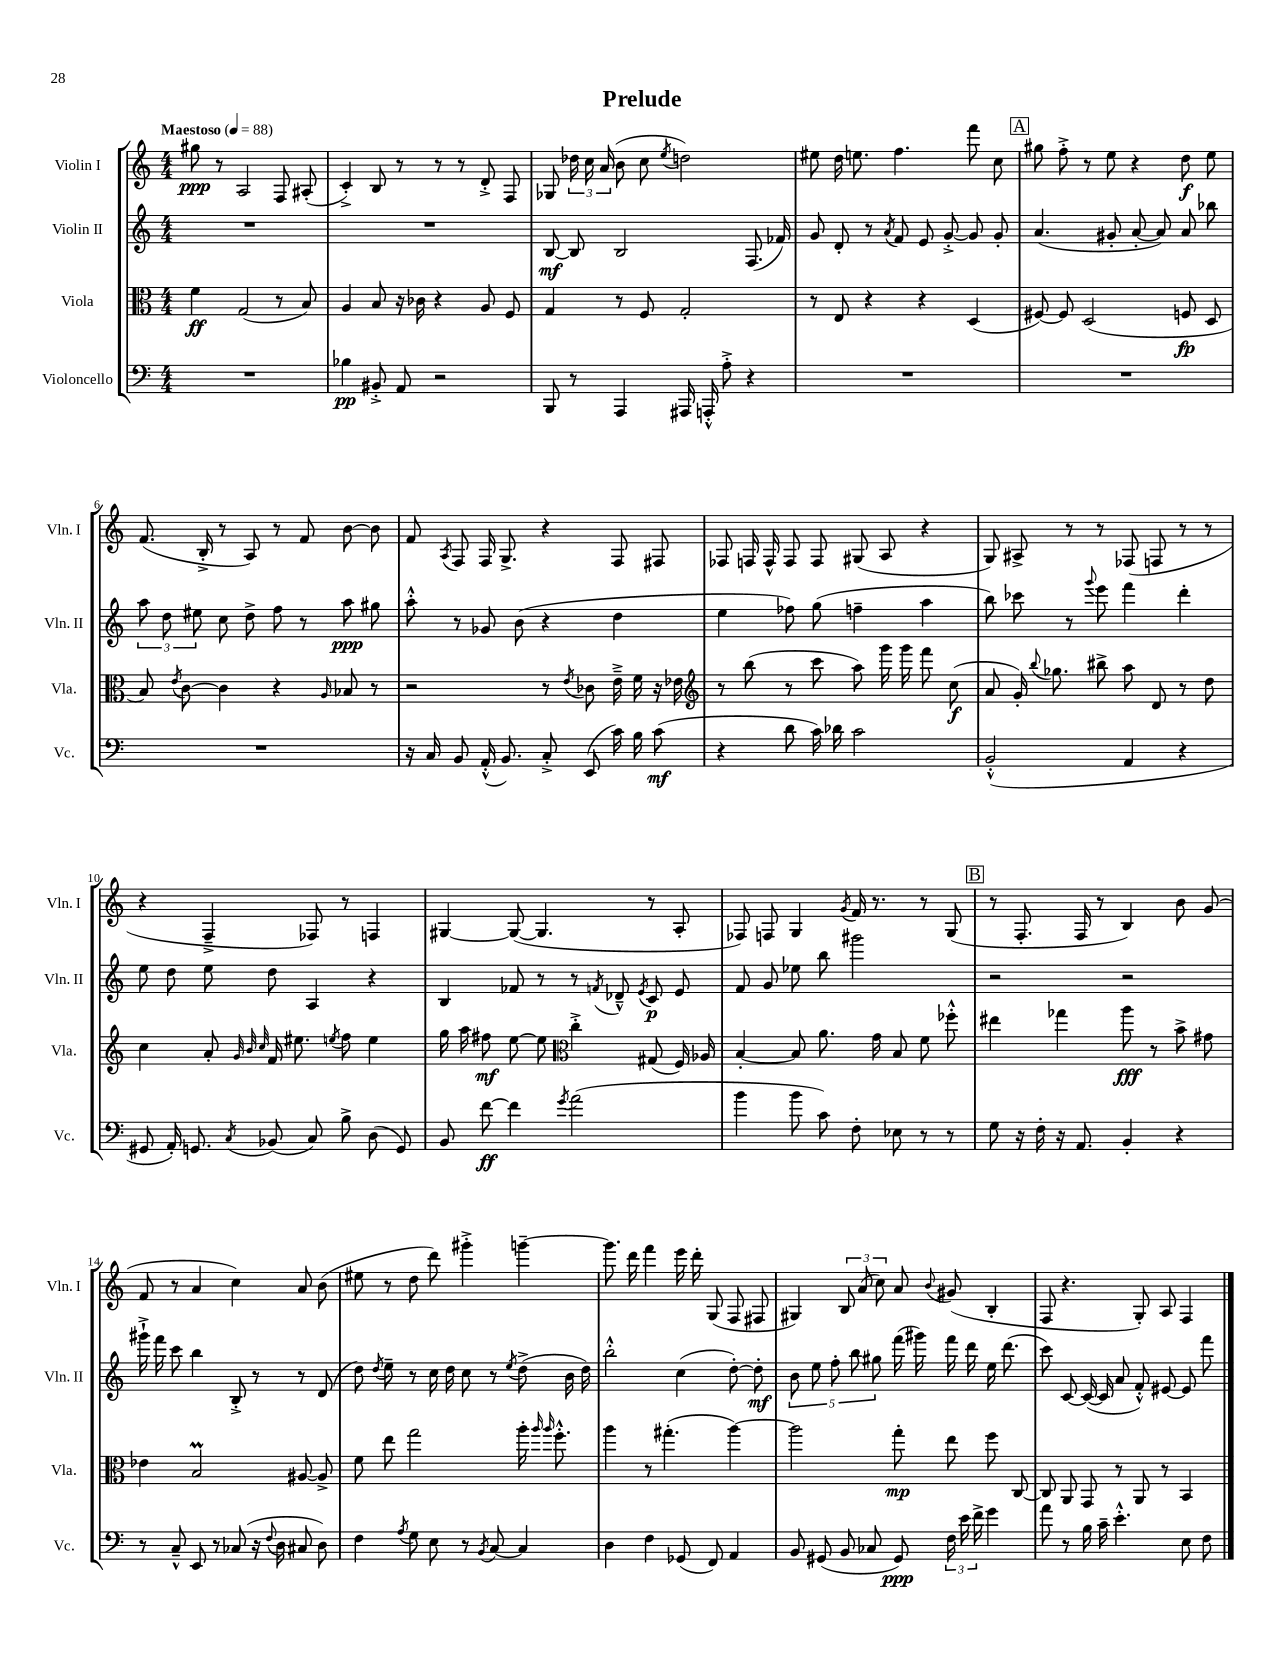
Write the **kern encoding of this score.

**kern	**kern	**kern	**kern
*staff4	*staff3	*staff2	*staff1
*clefF4	*clefC3	*clefG2	*clefG2
*k[]	*k[]	*k[]	*k[]
*M4/4	*M4/4	*M4/4	*M4/4
*MM88	*MM88	*MM88	*MM88
1r	4f	1r	8gg#
.	.	.	8r
.	(2G	.	2A
.	8r	.	8F
.	8B)	.	(8A#'
=	=	=	=
4B-	4A	1r	4c'^)
8BB#'^	8B	.	8B
8AA	16r	.	8r
.	16c-	.	.
2r	4r	.	8r
.	.	.	8r
.	8A	.	8d'^
.	8F	.	8F
=	=	=	=
8BBB	4G	[8B	8G-
8r	.	8B]	24dd-
.	.	.	24cc
.	.	.	(24a
4AAA	8r	2B	8b
.	8F	.	8cc
.	.	.	8qee
16AAA#	2G'	.	2dd)
16AAA'^^	.	.	.
8A'^	.	.	.
4r	.	(8.F	.
.	.	16f-)	.
=	=	=	=
1r	8r	8g	8ee#
.	8E	8d'	16dd
.	.	.	8.ee
.	4r	8r	.
.	.	8qa	.
.	.	8f	4.ff
.	4r	8e	.
.	.	[8g'^	.
.	(4D	8g]	8fff
.	.	8g'	8cc
=	=	=	=
1r	[8F#)	(4.a	8gg#
.	8F#]	.	8ff'^
.	(2D	.	8r
.	.	8g#'	8ee
.	.	[8a'	4r
.	.	8a])	.
.	8F	8a	8dd
.	8D	8bb-	8ee
=	=	=	=
1r	8B)	12aa	(8.f
.	.	12dd	.
.	8qe	.	.
.	[8c	.	.
.	.	12ee#	.
.	.	.	16B'^
.	4c]	8cc	8r
.	.	8dd^	8A)
.	4r	8ff	8r
.	.	8r	8f
.	16qqA	.	.
.	8B-	8aa	[8b
.	8r	8gg#	8b]
=	=	=	=
16r	2r	8aa'^^	8f
16C	.	.	.
.	.	.	8qA
8BB	.	8r	8F
(16AA'^^	.	8g-	16F
8.BB)	.	.	8.G^
.	.	(8b	.
8C'^	8r	4r	4r
.	8qe	.	.
(8EE	8c-	.	.
16c)	16e~^	4dd	8F
16B	16f	.	.
(8c	16r	.	8F#
.	16e-	.	.
=	=	=	=
*	*clefG2	*	*
4r	8r	4ee	8F-
.	(8bb	.	16F
.	.	.	16F^^
8d	8r	8ff-)	8F
16c)	8ccc	(8gg	8F
16d-	.	.	.
2c	8aa)	4ff~	(8G#
.	16ggg	.	8A
.	16ggg	.	.
.	8fff	4aa	4r
.	(8cc	.	.
=	=	=	=
(2BB'^^	8a	8bb)	8G)
.	16g')	8ccc-	8A#^
.	8qqbb	.	.
.	8.gg-	.	.
.	.	8r	8r
.	.	8qqggg	.
.	8bb#^	8eee	8r
4AA	8aa	4fff	(8F-
.	8d	.	8F
4r	8r	4ddd'	8r
.	8dd	.	8r
=	=	=	=
8GG#	4cc	8ee	4r
16AA')	.	8dd	.
8.GG	.	.	.
.	8a'	8ee	4F~^
.	32qqg	.	.
.	32qqb	.	.
8qC	32qqcc	.	.
(8BB-	16f	8dd	.
.	8.ee#	.	.
8C)	.	4A	8F-)
.	8qee	.	.
8B^	8ff	.	8r
(8D	4ee	4r	4F
8GG)	.	.	.
=	=	=	=
8BB	16gg	4B	[4G#
.	16aa	.	.
[8f	8ff#	.	.
4f]	[8ee	8f-	(8G#_
.	8ee]	8r	4.G#]
*	*clefC3	*	*
8qg	.	.	.
(2a	4cc'^	8r	.
.	.	8qf	.
.	.	8d-~^^	.
.	.	8qe	.
.	(8G#	8c	8r
.	16F)	8e	8A'
.	16A-	.	.
=	=	=	=
4b	[4B'	8f	8F-)
.	.	8g	8F
8b	8B]	8ee-	4G
8c)	8.a	8bb	.
.	.	.	8qg
8F'	.	2ggg#	16f
.	16g	.	8.r
8E-	8B	.	.
8r	8f	.	8r
8r	8ff-'^^	.	(8G
=	=	=	=
8G	4ee#	2r	8r
16r	.	.	8.F'
16F'	.	.	.
16r	4gg-	.	.
8.AA	.	.	16F
.	.	.	8r
4BB'	8aa	2r	4B)
.	8r	.	.
4r	8b^	.	8b
.	8g#	.	(8g
=	=	=	=
8r	4e-	16ggg#`^	8f
.	.	16fff	.
8C~^^	.	8ccc	8r
8EE	2B	4bb	4a
8r	.	.	.
(8C-	.	8B'^	4cc)
16r	.	8r	.
8qqF	.	.	.
16D	.	.	.
8C#	[8A#	8r	8a
8D)	8A#^]	(8d	(8b
=	=	=	=
4F	8f	8dd)	8ee#
.	.	8qdd	.
.	8ee	8ee~	8r
8qA	.	.	.
8G	2gg	8r	8dd
8E	.	16cc	8ddd)
.	.	16dd	.
8r	.	8cc	4ggg#'^
8qBB	.	.	.
[8C	.	8r	.
.	.	8qee	.
4C]	16aa'	(8dd^	[4ggg~
.	16qqaa	.	.
.	16qqaa	.	.
.	8.ff'^^	.	.
.	.	16b	.
.	.	16dd)	.
=	=	=	=
4D	4aa	2bb'^^	8.ggg]
.	.	.	16ddd
4F	8r	.	4fff
.	(4.gg#'	.	.
(8GG-	.	(4cc	16eee
.	.	.	16ddd'
8FF)	.	.	(8G
4AA	[4aa)	[8dd')	8F
.	.	8dd']	8F#
=	=	=	=
8BB	2aa]	10b	4G#)
.	.	10ee	.
(8GG#	.	.	.
.	.	10ff'	.
8BB	.	.	12B
.	.	10bb	.
.	.	.	(12a
8C-	.	.	.
.	.	10gg#	.
.	.	.	12cc)
8GG#)	8gg'	(16fff	8a
.	.	16ggg#)	.
.	.	.	8qqb
24F	8ee	16fff	(8g#
24e	.	.	.
.	.	16ddd	.
24f^	.	.	.
4g	8ff	16ee	4B'
.	.	(8.ddd	.
.	[8C	.	.
=	=	=	=
8a	8C]	8ccc)	8F
8r	8AA	[8c	4.r
16B	8GG	(16c_	.
16c~	.	16c]	.
4.e'^^	8r	8a	.
.	8AA	8f'^^)	8G')
.	8r	[8e#	8A
8E	4BB	8e#]	4F
8F	.	8fff	.
==	==	==	==
*-	*-	*-	*-
